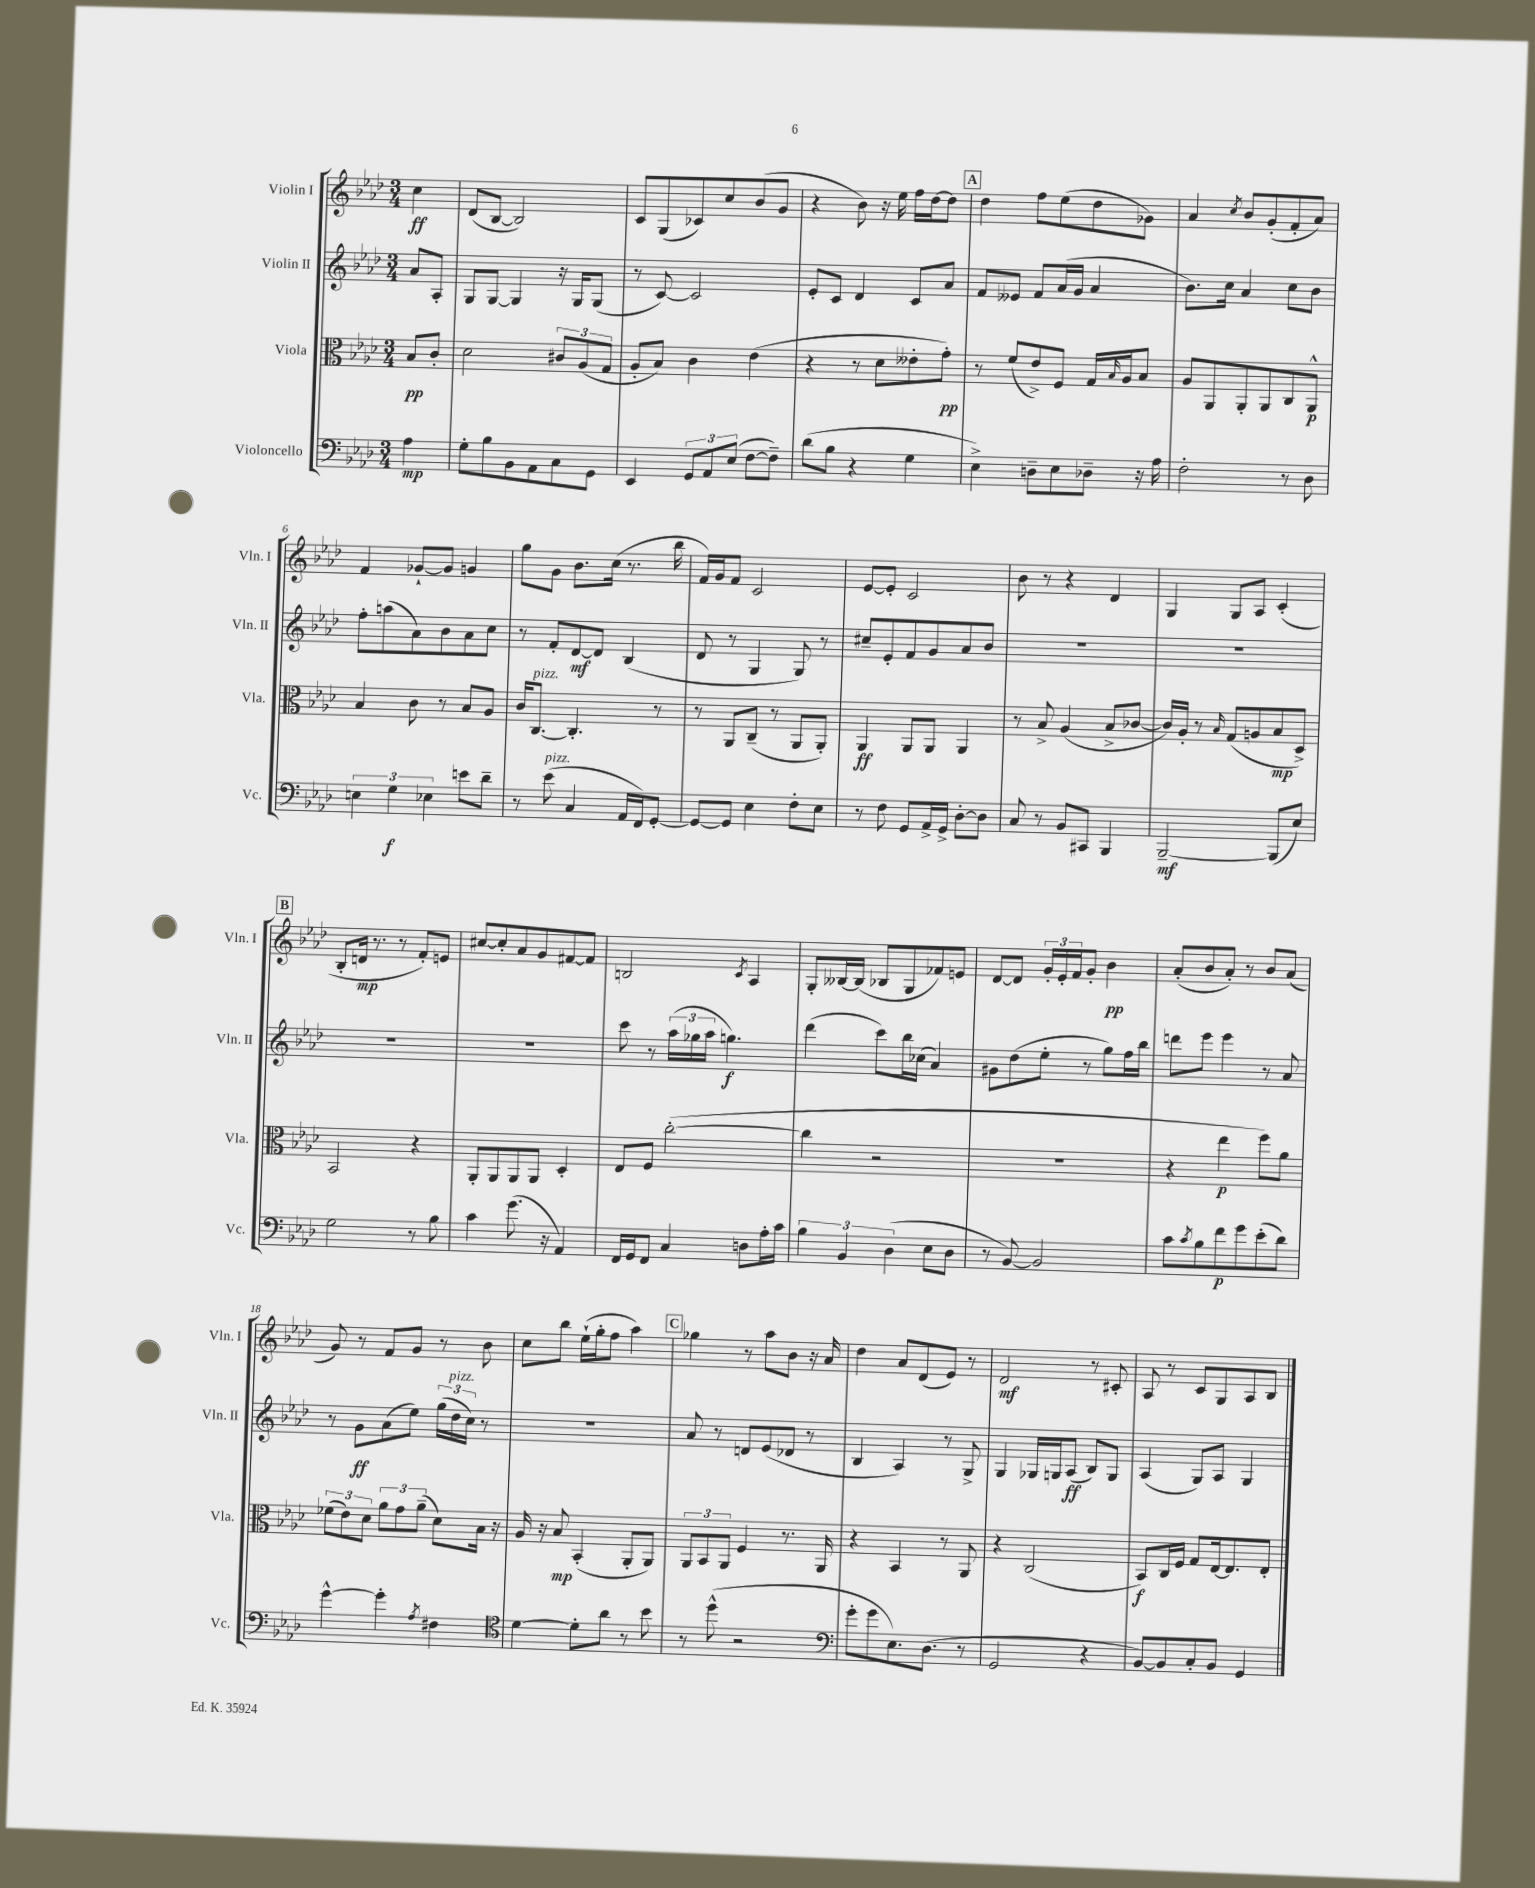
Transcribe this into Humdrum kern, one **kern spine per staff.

**kern	**kern	**kern	**kern
*staff4	*staff3	*staff2	*staff1
*clefF4	*clefC3	*clefG2	*clefG2
*k[b-e-a-d-]	*k[b-e-a-d-]	*k[b-e-a-d-]	*k[b-e-a-d-]
*M3/4	*M3/4	*M3/4	*M3/4
4A-	8B-	8a-	4cc
.	8c'	8A-'	.
=	=	=	=
8G'	2d-	8G	(8d-
8B-	.	[8G	[8B-
8BB-	.	4G]	2B-])
8AA-	.	.	.
8C	12c#	16r	.
.	.	16G	.
.	(12A-	.	.
8GG	.	(8G	.
.	12G	.	.
=	=	=	=
4EE-	8A-'	8r	8c
.	8B-)	[8c)	(8G
12GG	4c	2c]	8c-)
12AA-	.	.	.
.	.	.	8cc
(12E-	.	.	.
[8F	(4e-	.	(8b-
8F~])	.	.	8g
=	=	=	=
(8d-	4r	8e-'	4r
8B-	.	8c	.
4r	8r	4d-	8b-)
.	8d-	.	16r
.	.	.	16ee-
4G	8e--'	8c	16ff
.	.	.	[16dd-
.	8g')	8a-	8dd-]
=	=	=	=
4E-^)	8r	8f	4dd-
.	(8f	8e--	.
8D~	8e-^)	8f	8ff
8E-	8F	(16a-	(8ee-
.	.	16g	.
8D-~	16G	4a-	8dd-
.	16qqB-	.	.
.	16A-	.	.
16r	8B-	.	8g-)
16A-	.	.	.
=	=	=	=
2F'	8A-	8.b-)	4a-
.	8AA-	.	.
.	.	16cc	.
.	.	.	8qcc
.	8AA-'	4a-	8b-
.	8AA-	.	(8g'
8r	8C	8cc	8f'
8D-	8AA-^^	8b-	8a-)
=	=	=	=
6E	4B-	8ff'	4f
.	.	(8aa	.
6G	.	.	.
.	8c	8a-)	[8g-`
6E-	.	.	.
.	8r	8b-	8g-]
8e	8B-	8a-	4g
8d-~	8A-	8cc	.
=	=	=	=
8r	16c	8r	8gg
.	[8.C	.	.
(8e-	.	8f'	8g
4C	4.C']	[8d-	8.b-
.	.	8d-]	.
.	.	.	(16cc
16AA-	.	(4B-	8.r
16FF)	.	.	.
[8GG'	8r	.	.
.	.	.	16bb-
=	=	=	=
8GG_	8r	8d-	16f)
.	.	.	16g
8GG]	8AA-	8r	8f
4E-	(8C~	4G	2c
.	8r	.	.
8F'	8AA-	8G)	.
8E-	8AA-')	8r	.
=	=	=	=
8r	4AA-	8cc#~	[8e-
8F	.	8e-'	8e-']
8GG	8AA-	8f	2c
16AA-^	8AA-	8g	.
16GG^	.	.	.
[8D-'	4AA-	8a-	.
8D-]	.	8b-	.
=	=	=	=
8C	8r	2.r	8b-
8r	8B-^	.	8r
8BB-	(4A-	.	4r
8CC#	.	.	.
4BBB-	8B-^	.	4d-
.	[8c-	.	.
=	=	=	=
[2BBB-~	16c-])	2.r	4G
.	16A-'	.	.
.	8r	.	.
.	16qqB-	.	.
.	(8G	.	8G
.	8A	.	8A-
(8BBB-]	8B-	.	(4c'
8E-)	8D-^)	.	.
=	=	=	=
2G	2BB-	2.r	8B-'
.	.	.	16d
.	.	.	8.r
.	.	.	8r
8r	4r	.	8f')
8B-	.	.	8e
=	=	=	=
4c	8AA-'	2.r	[8cc#
.	8AA-	.	8cc#']
(8.g	8AA-	.	8a-
.	8AA-	.	8g
16r	.	.	.
4AA-)	4D-'	.	[8f#
.	.	.	8f#]
=	=	=	=
16FF	8E-	8ccc	2B
16GG	.	.	.
8FF	8F	8r	.
4C	([2cc'	(24aa-	.
.	.	24gg-	.
.	.	24aa-	.
.	.	4.gg)	.
.	.	.	8qc
8D	.	.	4A-
16A-'	.	.	.
16c	.	.	.
=	=	=	=
6B-	4cc]	(4ddd-	8G'
.	.	.	[16B--
6BB-	.	.	.
.	.	.	(16B--]
.	2r	8ccc)	8B-
(6D-	.	.	.
.	.	16bb-	8G
.	.	(16cc-	.
8E-	.	4a-)	8f-)
8D-	.	.	8e
=	=	=	=
8r	2.r	8g#	[8d-
[8BB-)	.	(8dd-	8d-]
2BB-]	.	8ee-'	24g'
.	.	.	24e-'
.	.	.	24f
.	.	8r	8g'
.	.	8gg)	4b-
.	.	16ff	.
.	.	16bb-	.
=	=	=	=
8c	4r	8ddd	(8a-'
8qc	.	.	.
8B-	.	8eee-	8b-
8f	4ee-	4eee-	8a-')
8g	.	.	8r
(8e-'	8ff)	8r	8b-
8d-)	8a-	8a-	(8a-
=	=	=	=
[4g^^	(12f-	8r	8g)
.	12e-)	.	.
.	.	8g	8r
.	12d-	.	.
4g']	12a-	(8a-	8f
.	12g	.	.
.	.	8ee-)	8g
.	(12a-~	.	.
8qA-	.	.	.
4F#	8d-)	(24gg	8r
.	.	24dd-	.
.	.	24cc)	.
.	16B-	8r	8b-
.	16r	.	.
=	=	=	=
*clefC4	*	*	*
[4d-	16A-	2.r	8cc
.	16r	.	.
.	8B-	.	8bb-
8d-']	(4BB-'	.	(16ee-`
.	.	.	16gg'
8a-	.	.	8ff
8r	8AA-'	.	4aa-)
8b-	8AA-)	.	.
=	=	=	=
8r	12AA-	8a-	4gg-
.	12BB-	.	.
(8dd-^^	.	8r	.
.	12AA-	.	.
2r	4F	8d	8r
.	.	(8e-	8aa-
.	8.r	8d-	8b-
.	.	8r	16r
.	16AA-	.	16a-
=	=	=	=
*clefF4	*	*	*
8g'	4r	4B-	4dd-
8g	.	.	.
8.E-)	4BB-	4A-)	8a-
.	.	.	(8d-
(8.D-	.	.	.
.	8r	8r	8e-)
8r	8AA-	8G^	8r
=	=	=	=
2GG	4r	4G	2d-
.	(2C	16G-	.
.	.	16G	.
.	.	(8A-	.
4r	.	8B-)	8r
.	.	8G	8c#'
=	=	=	=
[8BB-)	8BB-)	(4A-	8A-
8BB-]	16C	.	8r
.	16F	.	.
8C'	8G	8G)	8c
8BB-	[16E-	8A-	8G
.	8.E-]	.	.
4GG	.	4G	8A-
.	8E-'	.	8B-
==	==	==	==
*-	*-	*-	*-
